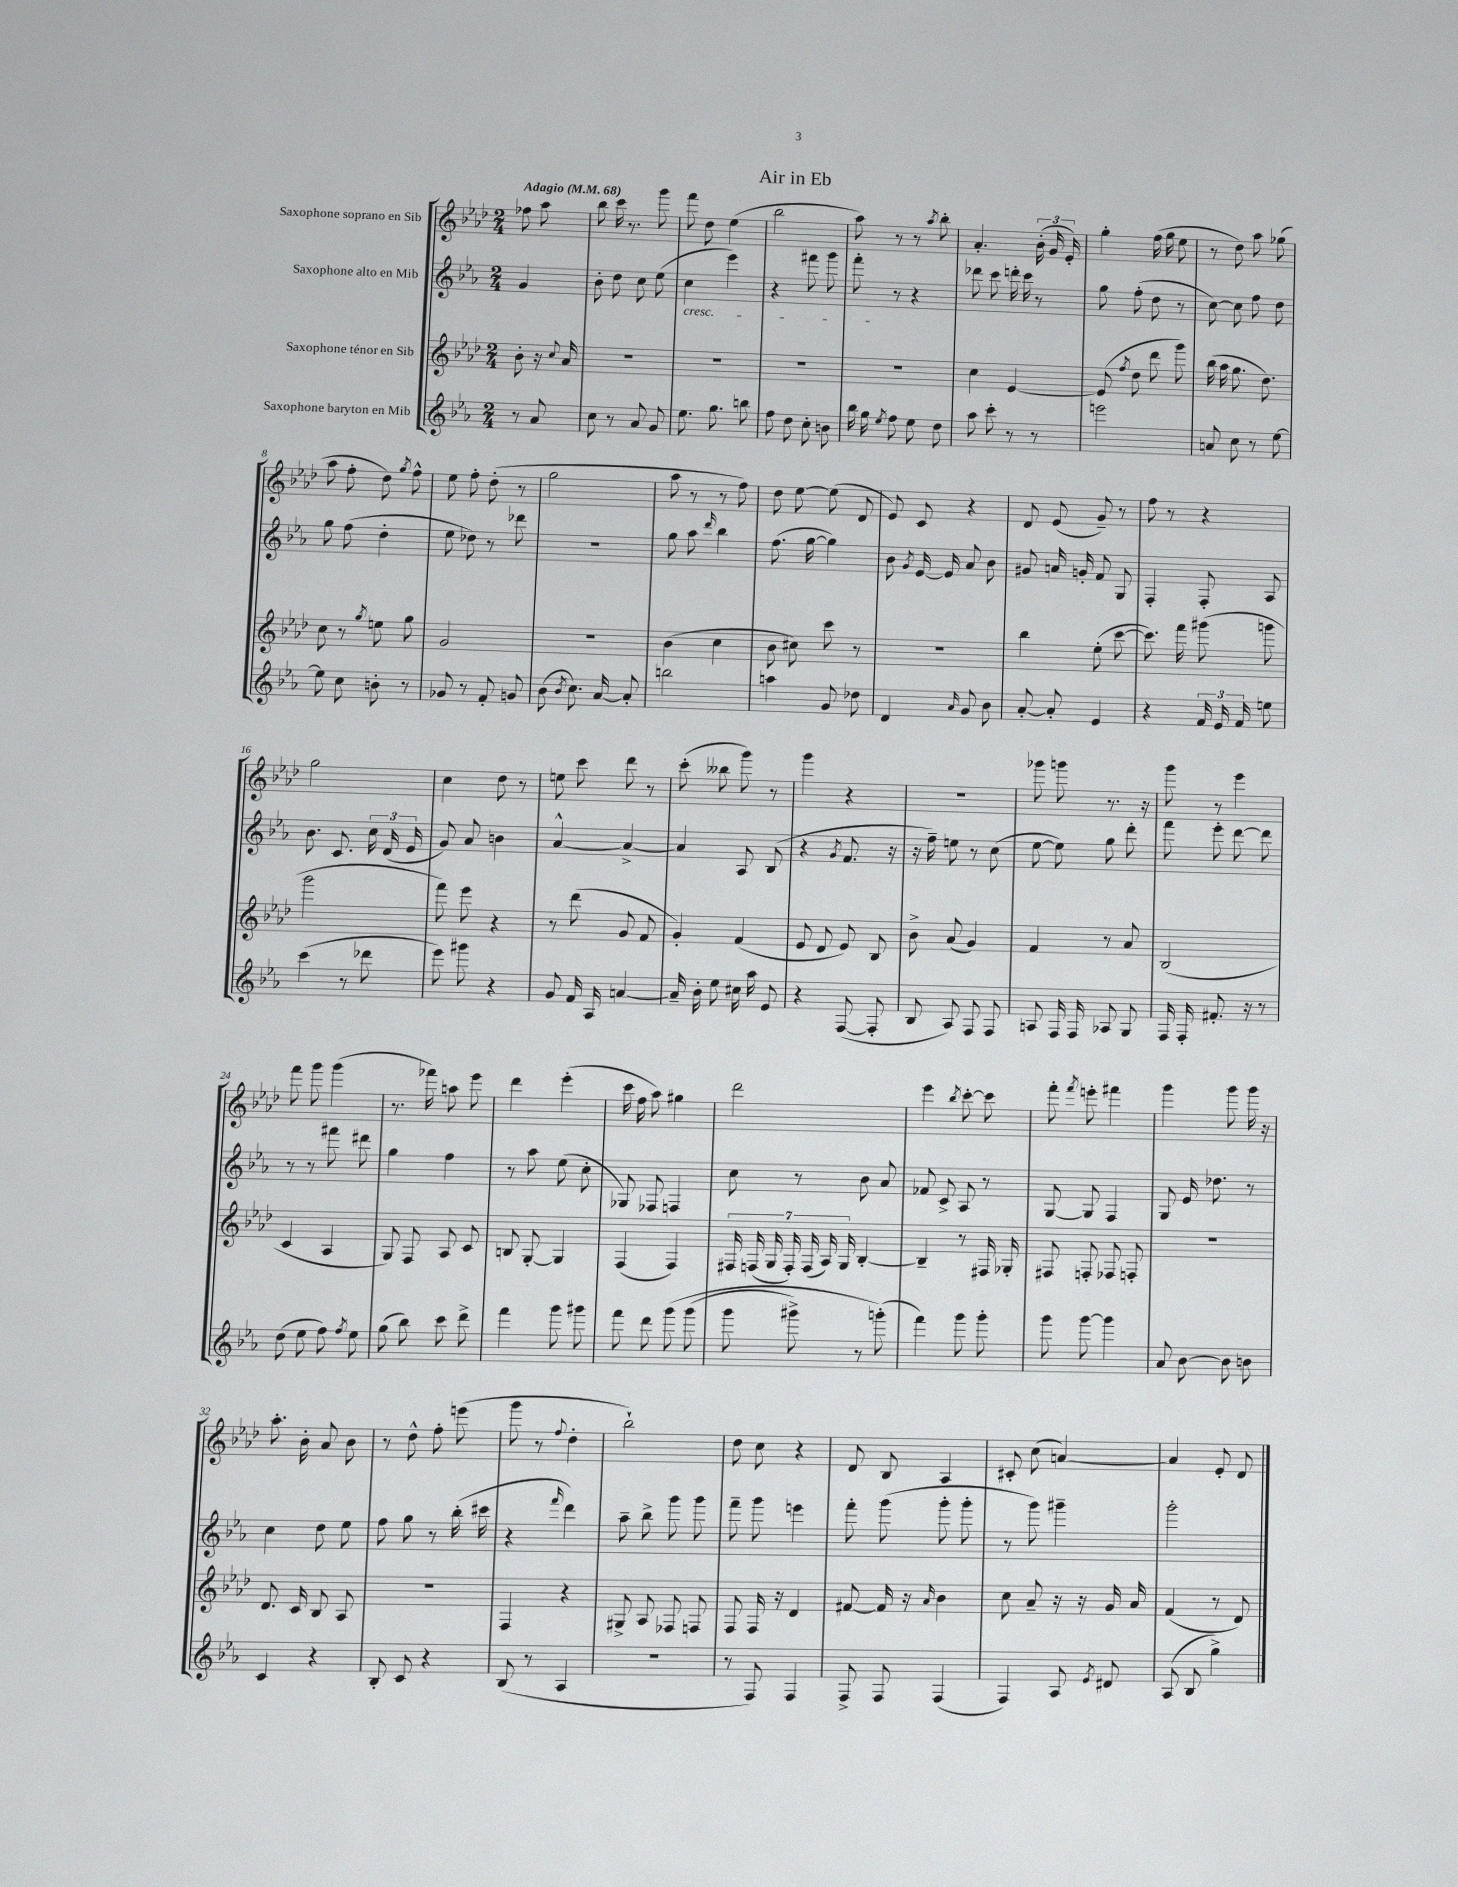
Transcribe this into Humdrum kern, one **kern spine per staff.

**kern	**kern	**kern	**kern
*staff4	*staff3	*staff2	*staff1
*clefG2	*clefG2	*clefG2	*clefG2
*k[b-e-a-]	*k[b-e-a-d-]	*k[b-e-a-]	*k[b-e-a-d-]
*M2/4	*M2/4	*M2/4	*M2/4
*MM68	*MM68	*MM68	*MM68
8r	8b-'	4g	8ff-
8a-	16r	.	8aa-
.	8qqcc	.	.
.	16a-	.	.
=	=	=	=
8cc	2r	8b-'	8bb-
8r	.	8dd	16ccc
.	.	.	8.r
8a-	.	8cc	.
8g	.	(8ee-	8ggg
=	=	=	=
8.ee-	2r	4cc	8fff
.	.	.	8dd-
8.gg	.	.	.
.	.	4eee-)	(4ee-
8bb	.	.	.
=	=	=	=
8ff	2r	4r	2bb-
8dd	.	.	.
8cc'	.	8fff#	.
8b	.	8ggg	.
=	=	=	=
16bb-	2r	8fff'	8aa-)
16gg	.	.	.
8qee-	.	.	.
8ff	.	8r	8r
8ee-	.	4r	8r
.	.	.	8qaa-
8dd	.	.	8bb-'
=	=	=	=
8aa-	4cc	8ddd-	4.a-'
8ccc'	.	8ccc	.
8r	[4e-	16ddd'	.
.	.	16ccc	.
8r	.	8r	(24b-'
.	.	.	24g
.	.	.	24e-')
=	=	=	=
2eee	(8e-]	8gg	4gg'
.	8qff	.	.
.	8dd-	(8ff'	.
.	8ddd-	8dd	(16ff
.	.	.	16gg
.	8ggg)	8r	8ee-
=	=	=	=
8a	(16bb-	[8cc)	8r
.	16aa-	.	.
8cc	8.gg	8cc]	8dd-)
8r	.	8ff	8aa-
.	8.dd-)	.	.
[8ee-	.	8dd	(8gg-
=	=	=	=
8ee-]	8cc	8gg	8aa-
8cc	8r	(8ff	8ff'
.	8qgg	.	.
8b'	8ee	4dd'	8dd-)
.	.	.	8qgg
8r	8gg	.	8ff^^
=	=	=	=
8g-	2g	8ee-	8ee-
8r	.	8dd-)	8ff'
8f'	.	8r	(8dd-'
8g	.	8ddd-	8r
=	=	=	=
(8b-	2r	2r	2gg
8qb-	.	.	.
8.cc)	.	.	.
[16a-	.	.	.
8a-']	.	.	.
=	=	=	=
2bb	(4b-	8gg	8aa-
.	.	8aa-	8r
.	.	16qqddd	.
.	4cc	4bb-	8r
.	.	.	8ff)
=	=	=	=
4aa	8b-	(8.ff	8dd-
.	8cc#)	.	[8ee-
.	.	[16gg	.
8g	8ccc	4gg])	(8ee-]
8dd-	8r	.	8d-
=	=	=	=
4d	2r	8b-	8e-)
.	.	8qg	.
.	.	[16e-	8c
.	.	16e-]	.
16qqa-	.	.	.
8g	.	8a-	4r
8b-	.	8b-	.
=	=	=	=
[8a-'	4bb-	8g#	8d-
8a-']	.	16a	(8e-
.	.	16g'	.
4e-	(8ee-'	8f	8g~)
.	[8ccc	8G	8r
=	=	=	=
4r	8.ccc])	4F'	8ff
.	.	.	8r
.	16fff	.	.
24f	(8ggg#	8F'	4r
24e-	.	.	.
24f	.	.	.
8ee	8ggg	8A-	.
=	=	=	=
(4ccc	2ggg	8.b-	2gg
.	.	8.c	.
8r	.	.	.
8ddd-	.	24cc	.
.	.	(24d	.
.	.	24e-	.
=	=	=	=
8eee-)	8fff)	8g)	4cc
8ggg#	8eee-	8a-	.
4r	4r	4b	8dd-
.	.	.	8r
=	=	=	=
8g	8r	[4a-^^	8ee
16f	(8ddd-	.	8ccc
16A-	.	.	.
[4a	8g	4a-^_	8ddd-
.	8f	.	8r
=	=	=	=
16a~]	4g')	4a-]	(8ccc'
16b-'	.	.	.
8ee-	.	.	8bb--
16cc#	(4f	8A-	8ggg)
16aa-	.	.	.
8e-	.	(8B-	8r
=	=	=	=
4r	8e-	4r	4ggg
.	8d-	.	.
.	.	8qg	.
([8F	8e-)	8.f	4r
8F']	8B-	.	.
.	.	16r	.
=	=	=	=
8B-	8b-^	16r	2r
.	.	16ff~)	.
8A-)	(8a-	8ee	.
8F	4g)	8r	.
8F	.	(8cc	.
=	=	=	=
8A	4f	[8ee-	8ggg-
16F	.	8ee-])	8ggg
16F	.	.	.
8A-	8r	8gg	8.r
8G	8a-	8ddd'	.
.	.	.	16r
=	=	=	=
16F	(2B-	8fff	8ggg
16F'	.	.	.
8.f#'	.	8eee-'	8r
.	.	[8ddd	4eee-
16r	.	.	.
8r	.	8ddd]	.
=	=	=	=
(8dd	4c	8r	8fff
8ee-	.	8r	8ggg
8ff)	4A-	8fff#	(4ggg
8qff	.	.	.
8ee-	.	8ddd#	.
=	=	=	=
(8gg	8G)	4gg	8.r
8bb-)	8F	.	.
.	.	.	16fff-)
8ccc	8A-	4ff	8aa
8ddd^	8c	.	8eee-
=	=	=	=
4fff	8B	8r	4ddd-
.	[8G'	8aa-	.
8ggg	4G]	(8ee-	(4eee-'
8ggg#	.	8cc'	.
=	=	=	=
8fff	(4F	8G-)	16ccc
.	.	.	16ff
8ddd	.	8F-	8aa-)
&(8ggg	4F)	4F	4gg#
(8ggg	.	.	.
=	=	=	=
8ggg	28F#	8cc	2ddd-
.	(28F	.	.
.	28G	.	.
.	28F')	.	.
8ggg#^)	.	8r	.
.	(28F	.	.
.	28A-)	.	.
.	28G	.	.
8r	[4B-'	8b-	.
(8ggg'&)	.	8a-	.
=	=	=	=
4fff)	4B-~]	8f-	4eee-
.	.	8c^	.
.	.	.	8qbb-
8ggg	8r	8A-	[8ccc'
8ggg'	16F#	8r	8ccc]
.	16G-'	.	.
=	=	=	=
8ggg	8F#	[8G	8fff'
.	.	.	8qfff
[8ggg	8F'	8G]	8eee'
4ggg]	8F-	4F	4fff#
.	8F'	.	.
=	=	=	=
8a-	2r	8G	4ggg
[8b-	.	16e-	.
.	.	8.dd-	.
8b-]	.	.	8ggg
8b	.	8r	16ggg
.	.	.	16r
=	=	=	=
4c	8.d-	4cc	8.aa-'
.	16c	.	16b-'
4r	8B-	8dd	8a-
.	8A-	8ee-	8b-
=	=	=	=
8B-'	2r	8ff	8r
8c	.	8gg	8dd-^^
4r	.	8r	8ff'
.	.	(16bb-'	(8eee
.	.	16ccc#	.
=	=	=	=
(8B-	4F	4r	8ggg
8r	.	.	8r
.	.	16qqfff	8qqff
4A-	4r	4ddd)	4dd-'
=	=	=	=
2r	8G#^	8aa-~	2bb-`)
.	8A-	8bb-^	.
.	8F-	8ggg	.
.	8F	8ggg	.
=	=	=	=
8r	8F	8fff~	8dd-
8F)	16F	8ggg	8cc
.	16r	.	.
4F	4d-	4eee	4r
=	=	=	=
8F^	[8f#	8fff'	8d-
8F	16f#]	(8ggg	8B-
.	16r	.	.
.	16qqa-	.	.
(4F	4b-	8ggg'	4A-
.	.	8ggg'	.
=	=	=	=
4F)	8cc	8r	8c#'
.	8a-~	8ggg)	(8cc
8A-	16r	4ggg#~	[4a)
.	16r	.	.
8qe-	.	.	.
8d#	16g	.	.
.	16a-	.	.
=	=	=	=
(8A-	(4f	2ggg'	4a]
8B-	.	.	.
4gg^)	8r	.	8e-'
.	8d-)	.	8d-
==	==	==	==
*-	*-	*-	*-
